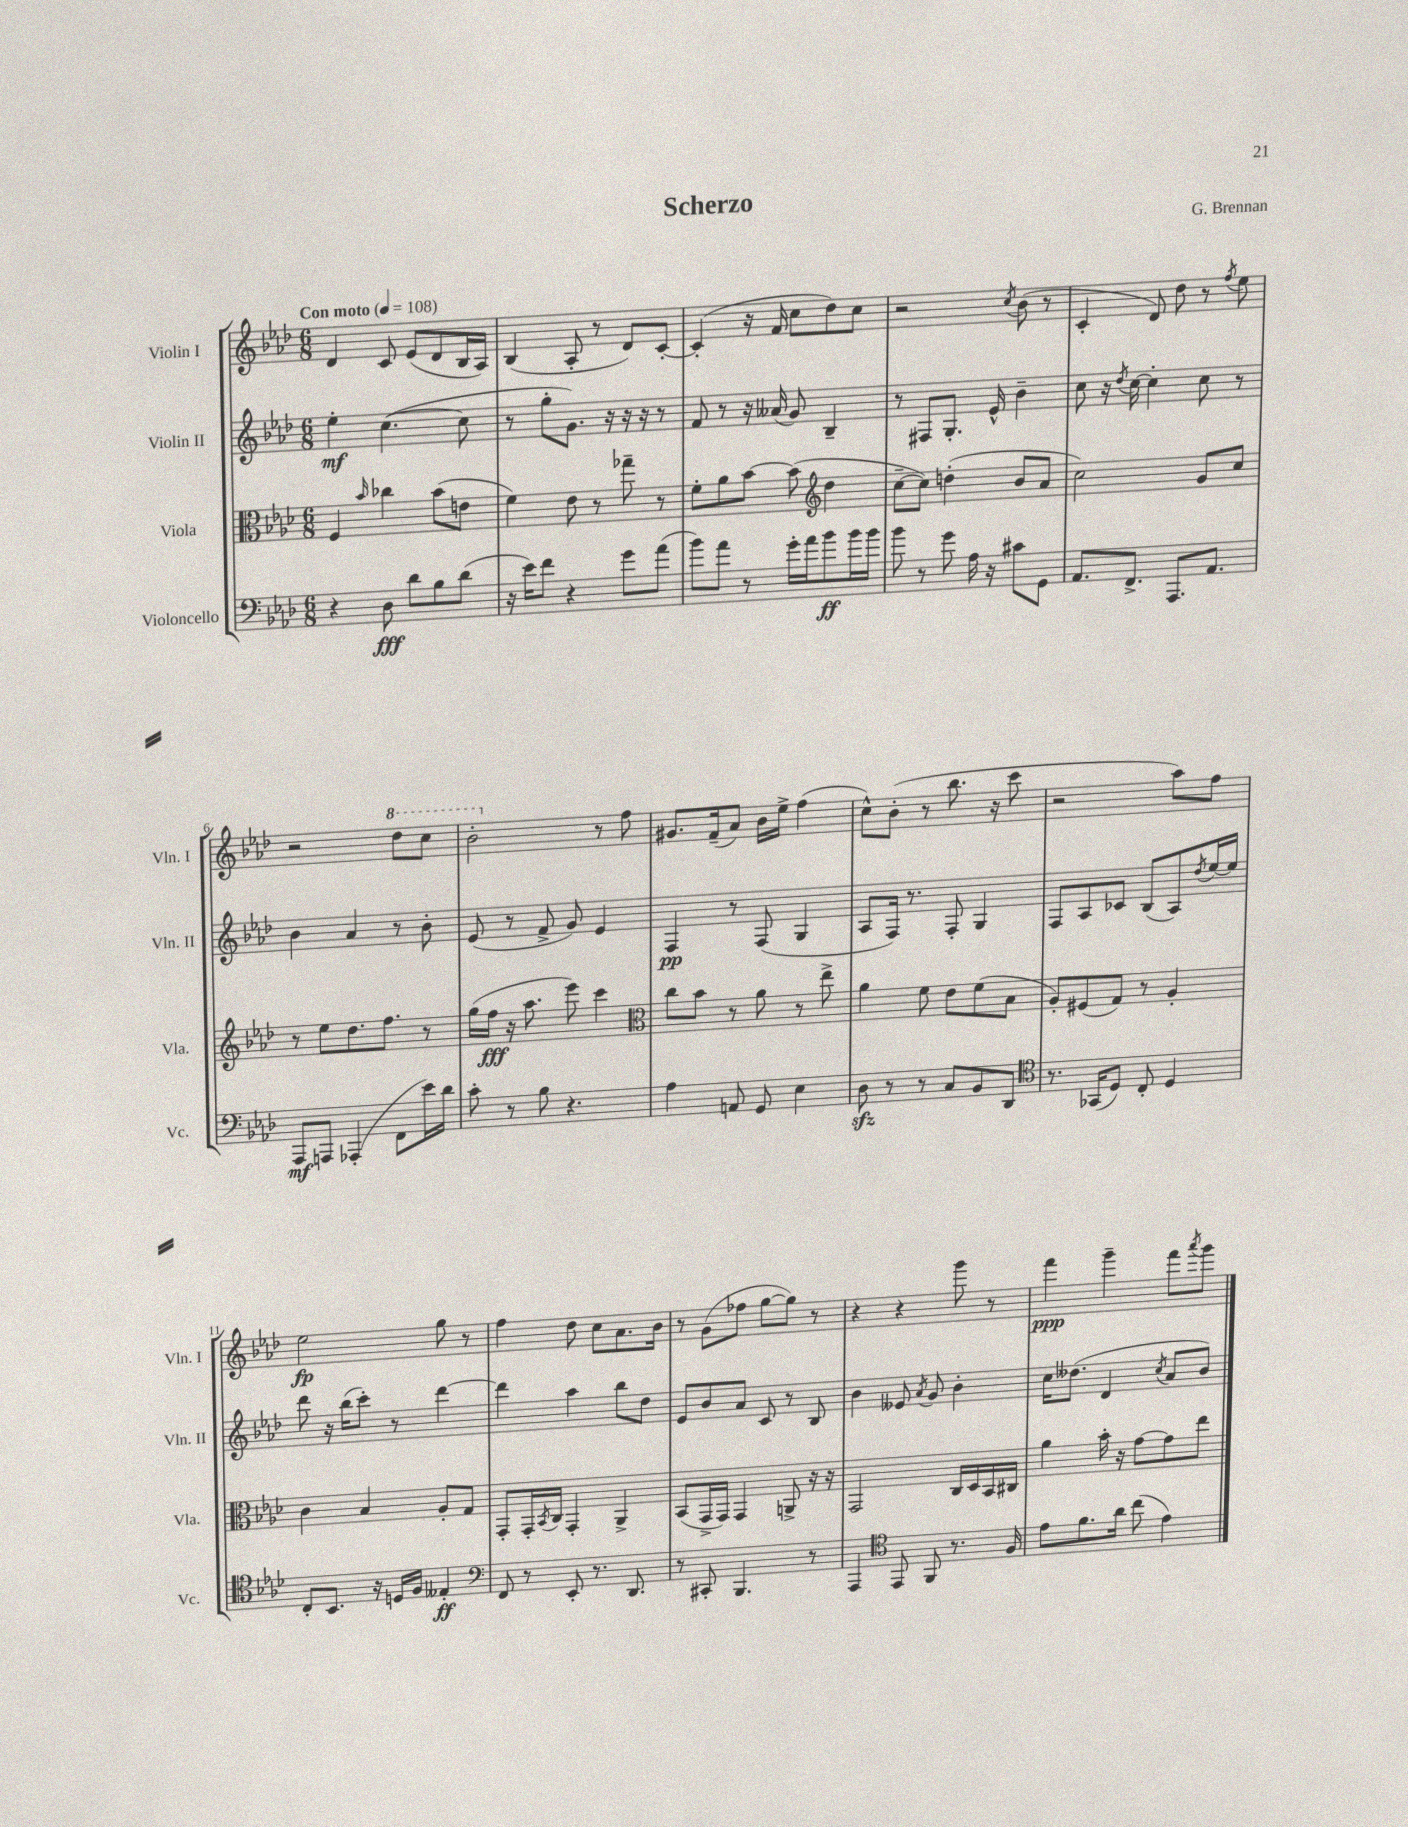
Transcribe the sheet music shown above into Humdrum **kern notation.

**kern	**kern	**kern	**kern
*staff4	*staff3	*staff2	*staff1
*clefF4	*clefC3	*clefG2	*clefG2
*k[b-e-a-d-]	*k[b-e-a-d-]	*k[b-e-a-d-]	*k[b-e-a-d-]
*M6/8	*M6/8	*M6/8	*M6/8
*MM108	*MM108	*MM108	*MM108
4r	4F/	4ee-'\	4d-/
.	16qqb-/	.	.
8D-\	4cc-\	([4.cc\	8c/
8d-\L	.	.	(8e-/L
8B-\	(8b-\L	.	8d-/
(8d-\J	8e\J	8cc\]	16B-/L
.	.	.	16A-/JJ)
=	=	=	=
16r	4f\)	8r	(4B-/
16e-\LK)	.	.	.
8f\J	.	8gg'\L	.
4r	8e-\	8.g\J)	8A-'/
.	8r	.	8r
.	.	16r	.
8g\L	8gg-~\	16r	8d-/L)
.	.	16r	.
(8a-\J	8r	8r	[8c'/J
=	=	=	=
8b-\L)	8f'\L	8f/	(4c'/]
8a-\J	8a-\	8r	.
8r	[8b-\J	16r	16r
.	.	(16a--/	16f/
16g'\LL	(8b-\]	8g/)	8cc\L
16a-\J	.	.	.
*	*clefG2	*	*
8b-\	4dd-\	4B-~/	8dd-\)
16b-\L	.	.	8cc\J
16b-\JJ	.	.	.
=	=	=	=
8b-\	[8cc~\L	8r	2r
8r	8cc\]J)	8F#/L	.
8g\	(4dd'\	8.G'/J	.
16A-\	.	.	.
16r	.	16e-^^/	.
.	.	.	8qcc/
8c#\L	8b-/L	4b-~\	(8b-\
8GG\J	8a-/J	.	8r
=	=	=	=
8.AA-/L	2cc\)	8cc\	4c'/
.	.	16r	.
.	.	8qdd-/	.
8.FF^/J	.	[16cc\	.
.	.	4cc'\]	8d-/)
8.AAA-/L	.	.	8dd-\
.	8g/L	8cc\	8r
8.AA-/J	.	.	.
.	.	.	8qff/
.	8cc/J	8r	8ee-\
=	=	=	=
8AAA-/L	8r	4b-\	2r
8AAA/J	8ee-\L	.	.
(4AAA-'/	8.dd-\	4a-/	.
.	8.ff\J	.	.
8FF\L	.	8r	8ddd-\L
16e-\L)	8r	8b-'\	8ccc\J
16d-\JJ	.	.	.
=	=	=	=
8c'\	(16gg\LL	(8e-/	2bb-'\
.	16ff\JJ	.	.
8r	16r	8r	.
.	8.aa-\	.	.
8B-\	.	8f^/	.
4.r	8eee-\)	8g/)	.
.	4ccc\	4e-/	8r
.	.	.	8ff\
=	=	=	=
*	*clefC3	*	*
4A-\	8cc\L	4F/	8.g#/L
.	8b-\J	.	.
.	.	.	(16f~/k
8AA/	8r	8r	8a-/J)
8GG/	8a-\	(8F/	16b-\LL
.	.	.	16ee-^\JJ
4E-\	8r	4G/	(4ff\
.	8ee-^\	.	.
=	=	=	=
8D-\	4a-\	8A-/L	8cc^^\L)
8r	.	16F/Jk)	(8b-'\J
.	.	8.r	.
8r	8f\	.	8r
8C/L	8e-\L	8F'/	8.bb-\
8BB-/	(8f\	4G/	.
.	.	.	16r
8DD-/J	8B-\J	.	8ccc\
=	=	=	=
*clefC4	*	*	*
8.r	8A-'/L)	8F/L	2r
.	(8F#/	8A-/	.
(16GG-/LK	.	.	.
8D-/J)	8G/J)	8c-/J	.
8C'/	8r	(8B-/L	.
4D-/	4A-'/	8A-/)	8aa-\L)
.	.	8qdd-/	.
.	.	[16ee-/L	8ff\J
.	.	16ee-/]JJ	.
=	=	=	=
8C'/L	4c\	8ddd-\	2ee-\
8.BB-/J	.	16r	.
.	.	(16bb-\LK	.
.	4B-/	8ccc'\J)	.
16r	.	.	.
16D/LL	.	8r	.
16F/JJ	.	.	.
4E--'/	8A-'/L	[4ddd-\	8gg\
.	8G/J	.	8r
=	=	=	=
*clefF4	*	*	*
8FF/	8GG'/L	4ddd-\]	4ff\
8r	16GG'/L	.	.
.	8qBB-/	.	.
.	16C/JJ	.	.
8EE-'/	4GG'/	4aa-\	8dd-\
8.r	.	.	8cc\L
.	4AA-^/	8bb-\L	8.a-\
8.DD-/	.	.	.
.	.	8dd-\J	.
.	.	.	16b-\Jk
=	=	=	=
8r	(8BB-/L	8e-/L	8r
8CC#'/	16GG^/L	8b-/	(8g\L
.	16GG/JJ)	.	.
4.BBB-/	4GG/	8a-/J	8ff-\J
.	.	8c/	[8gg\L
.	8AA^/	8r	8gg\]J)
8r	16r	8B-/	8r
.	16r	.	.
=	=	=	=
4AAA-/	2GG/	4b-\	4r
*clefC4	*	*	*
8EE-/	.	8e--/	4r
.	.	8qa-/	.
8FF/	.	8g/	.
8.r	16C/LL	4b-'\	8ggg\
.	16D-/	.	.
.	16BB-/	.	8r
16F/	16C#/JJ	.	.
=	=	=	=
8e-\L	4a-\	16cc\LK	4fff\
.	.	(8.dd--\J	.
8.f\	.	.	.
.	16b-'\	4d-/	4ggg~\
16a-\Jk	16r	.	.
(8cc\	[8g\L	.	.
.	.	8qcc/	.
4e-\)	8g\]	8a-/L	8fff\L
.	.	.	8qaaa-/
.	8ee-\J	8b-/J)	8ggg\J
==	==	==	==
*-	*-	*-	*-
